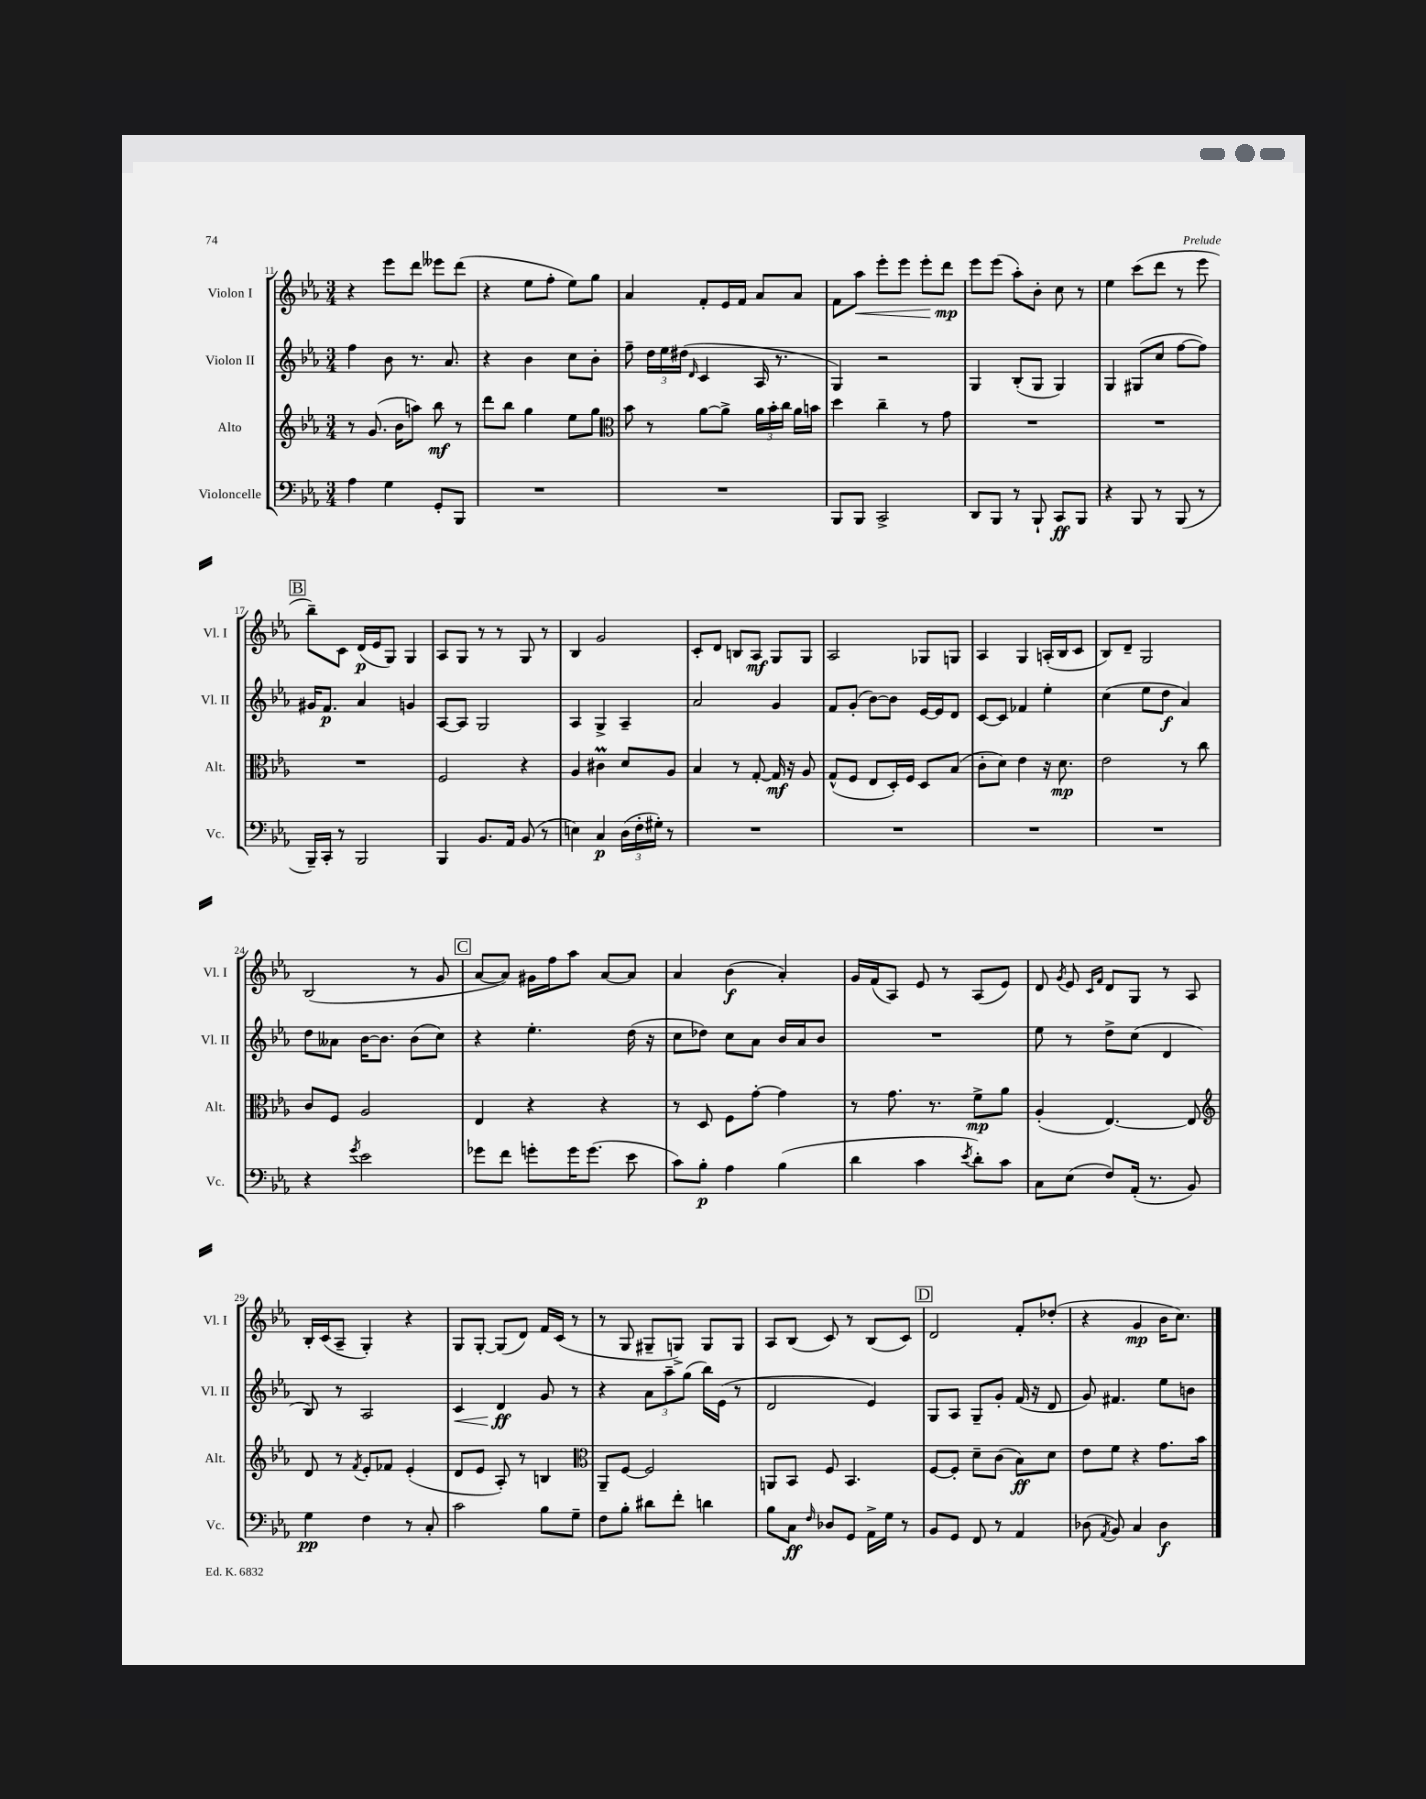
<<
\new StaffGroup <<
\new Staff = "s0" \with { instrumentName = "Violon I" shortInstrumentName = "Vl. I" } {
    \clef treble \key ees \major \numericTimeSignature \time 3/4
    \autoBeamOff r4 ees'''8[ d'''8] eeses'''8[ d'''8]( |
    r4 ees''8[ f''8]-. ees''8[) g''8] |
    aes'4 f'8[-. ees'16 f'16] aes'8[ aes'8] |
    f'8[ aes''8]\< ees'''8[-. ees'''8] ees'''8[-. d'''8]\mp\! |
    ees'''8[ ees'''8]( aes''8[-.) bes'8]-. c''8 r8 |
    ees''4 c'''8[( d'''8] r8 ees'''8 |
    \mark \markup { \box "B" } bes''8[--) c'8] d'16[\p( ees'16 g8]) g4 |
    aes8[ g8] r8 r8 g8 r8 |
    bes4 g'2 |
    c'8[-. d'8] b8[ aes8]\mf g8[ g8] |
    aes2 ges8[ g8] |
    aes4 g4 a16[-.( bes16 c'8] |
    bes8[) d'8]-- g2 |
    bes2( r8 g'8 |
    \mark \markup { \box "C" } aes'8[~ aes'8]) gis'16[ f''16 aes''8] aes'8[~ aes'8] |
    aes'4 bes'4\f( aes'4-.) |
    g'16[ f'16( aes8]) ees'8 r8 aes8[( ees'8]) |
    d'8 \acciaccatura { g'8 } ees'8 \grace { c'16[ f'16] } d'8[ g8] r8 aes8 |
    bes16[-. c'16( aes8]-- g4-.) r4 |
    g8[ g8]~-. g8[( d'8]) f'16[ c'16]( r8 |
    r8 g8 gis8[-- g8]->) g8[ g8] |
    aes8[ bes8]( c'8) r8 bes8[( c'8]) |
    \mark \markup { \box "D" } d'2 f'8[-. des''8]-.( |
    r4 g'4\mp bes'16[ c''8.]) \bar "|." |
}
\new Staff = "s1" \with { instrumentName = "Violon II" shortInstrumentName = "Vl. II" } {
    \clef treble \key ees \major \numericTimeSignature \time 3/4
    \autoBeamOff f''4 bes'8 r8. aes'8. |
    r4 bes'4 c''8[ bes'8]-. |
    f''8-- \tuplet 3/2 { d''16[ ees''16 dis''16]( } \grace { d'16 } c'4 aes16 r8. |
    g4) r2 |
    g4 bes8[-.( g8] g4) |
    g4 gis8[( c''8] f''8[~ f''8]) |
    \mark \markup { \box "B" } gis'16[ f'8.]\p aes'4 g'4 |
    aes8[~ aes8] g2 |
    aes4 g4-> aes4-- |
    aes'2 g'4 |
    f'8[ g'8]-.( bes'8[~) bes'8] ees'16[~ ees'16 d'8] |
    c'8[~ c'8] fes'4 ees''4-. |
    c''4( ees''8[ d''8]\f aes'4) |
    d''8[ aeses'8] bes'16[~ bes'8.] bes'8[( c''8]) |
    \mark \markup { \box "C" } r4 ees''4.-. d''16( r16 |
    c''8[ des''8]) c''8[ aes'8] bes'16[ aes'16 bes'8] |
    R2. |
    ees''8 r8 d''8[-> c''8]( d'4 |
    bes8) r8 aes2 |
    c'4\< d'4\ff\! g'8 r8 |
    r4 \tuplet 3/2 { aes'8[ aes''8-- g''8]( } bes''16[) ees'16]( r8 |
    d'2 ees'4) |
    \mark \markup { \box "D" } g8[ aes8] g8[-- g'8]-. f'16( r16 d'8 |
    g'8) fis'4. ees''8[ b'8] \bar "|." |
}
\new Staff = "s2" \with { instrumentName = "Alto" shortInstrumentName = "Alt." } {
    \clef treble \key ees \major \numericTimeSignature \time 3/4
    \autoBeamOff r8 g'8.( bes'16[ a''8]) bes''8\mf r8 |
    d'''8[ bes''8] g''4 ees''8[ g''8] |
    \clef alto bes'8 r8 aes'8[~ aes'8]-> \tuplet 3/2 { aes'16[ bes'16-. c''16] } aes'16[ b'16] |
    d''4 c''4-- r8 g'8 |
    R2. |
    R2. |
    \mark \markup { \box "B" } R2. |
    f2 r4 |
    aes4 cis'4\prall d'8[ aes8] |
    bes4 r8 g8~-. g16\mf r16 aes8 |
    g8[-^( f8] ees8[ d16-.) f16] d8[ bes8]( |
    c'8[-. d'8]) ees'4 r16 d'8.\mp |
    ees'2 r8 c''8 |
    c'8[ f8] aes2 |
    \mark \markup { \box "C" } ees4 r4 r4 |
    r8 d8 f8[ g'8]~-. g'4 |
    r8 g'8. r8. f'8[->\mp aes'8] |
    aes4-.( ees4.~) ees8 |
    \clef treble d'8 r8 \acciaccatura { f'8 } ees'8[-. fes'8] ees'4-.( |
    d'8[ ees'8] aes8-.) r8 b4 |
    \clef alto aes,8[-- f8]~ f2 |
    a,8[ bes,8] f8 bes,4. |
    \mark \markup { \box "D" } f8[~ f8]-. d'8[-- c'8]( bes8[\ff) d'8] |
    ees'8[ f'8] r4 g'8.[ bes'16] \bar "|." |
}
\new Staff = "s3" \with { instrumentName = "Violoncelle" shortInstrumentName = "Vc." } {
    \clef bass \key ees \major \numericTimeSignature \time 3/4
    \autoBeamOff aes4 g4 g,8[-. bes,,8] |
    R2. |
    R2. |
    bes,,8[ bes,,8] c,2-> |
    d,8[ bes,,8] r8 bes,,8-! c,8[\ff bes,,8] |
    r4 bes,,8 r8 bes,,8( r8 |
    \mark \markup { \box "B" } bes,,16[--) c,16]-. r8 bes,,2 |
    bes,,4 bes,8.[ aes,16] bes,8( r8 |
    e4) c4\p \tuplet 3/2 { d16[( f16-. gis16]-.) } r8 |
    R2. |
    R2. |
    R2. |
    R2. |
    r4 \acciaccatura { g'8 } ees'2 |
    \mark \markup { \box "C" } ges'8[ f'8] g'8[-. g'16 g'8.]( ees'8 |
    c'8[) bes8]-.\p aes4 bes4( |
    d'4 c'4 \acciaccatura { ees'8 } d'8[-.) c'8] |
    c8[ ees8]( f8[) aes,16]-.( r8. bes,8) |
    g4\pp f4 r8 c8-. |
    c'2 bes8[ g8]-- |
    f8[ bes8]-. dis'8[ f'8]-. d'4 |
    bes8[ c8]\ff \grace { f16 } des8[ g,8] aes,16[-> g16] r8 |
    \mark \markup { \box "D" } bes,8[ g,8] f,8 r8 aes,4 |
    des8( \acciaccatura { aes,8 } bes,8) c4 des4\f \bar "|." |
}
>>
>>
\layout { \context { \Score currentBarNumber = #11 } }
